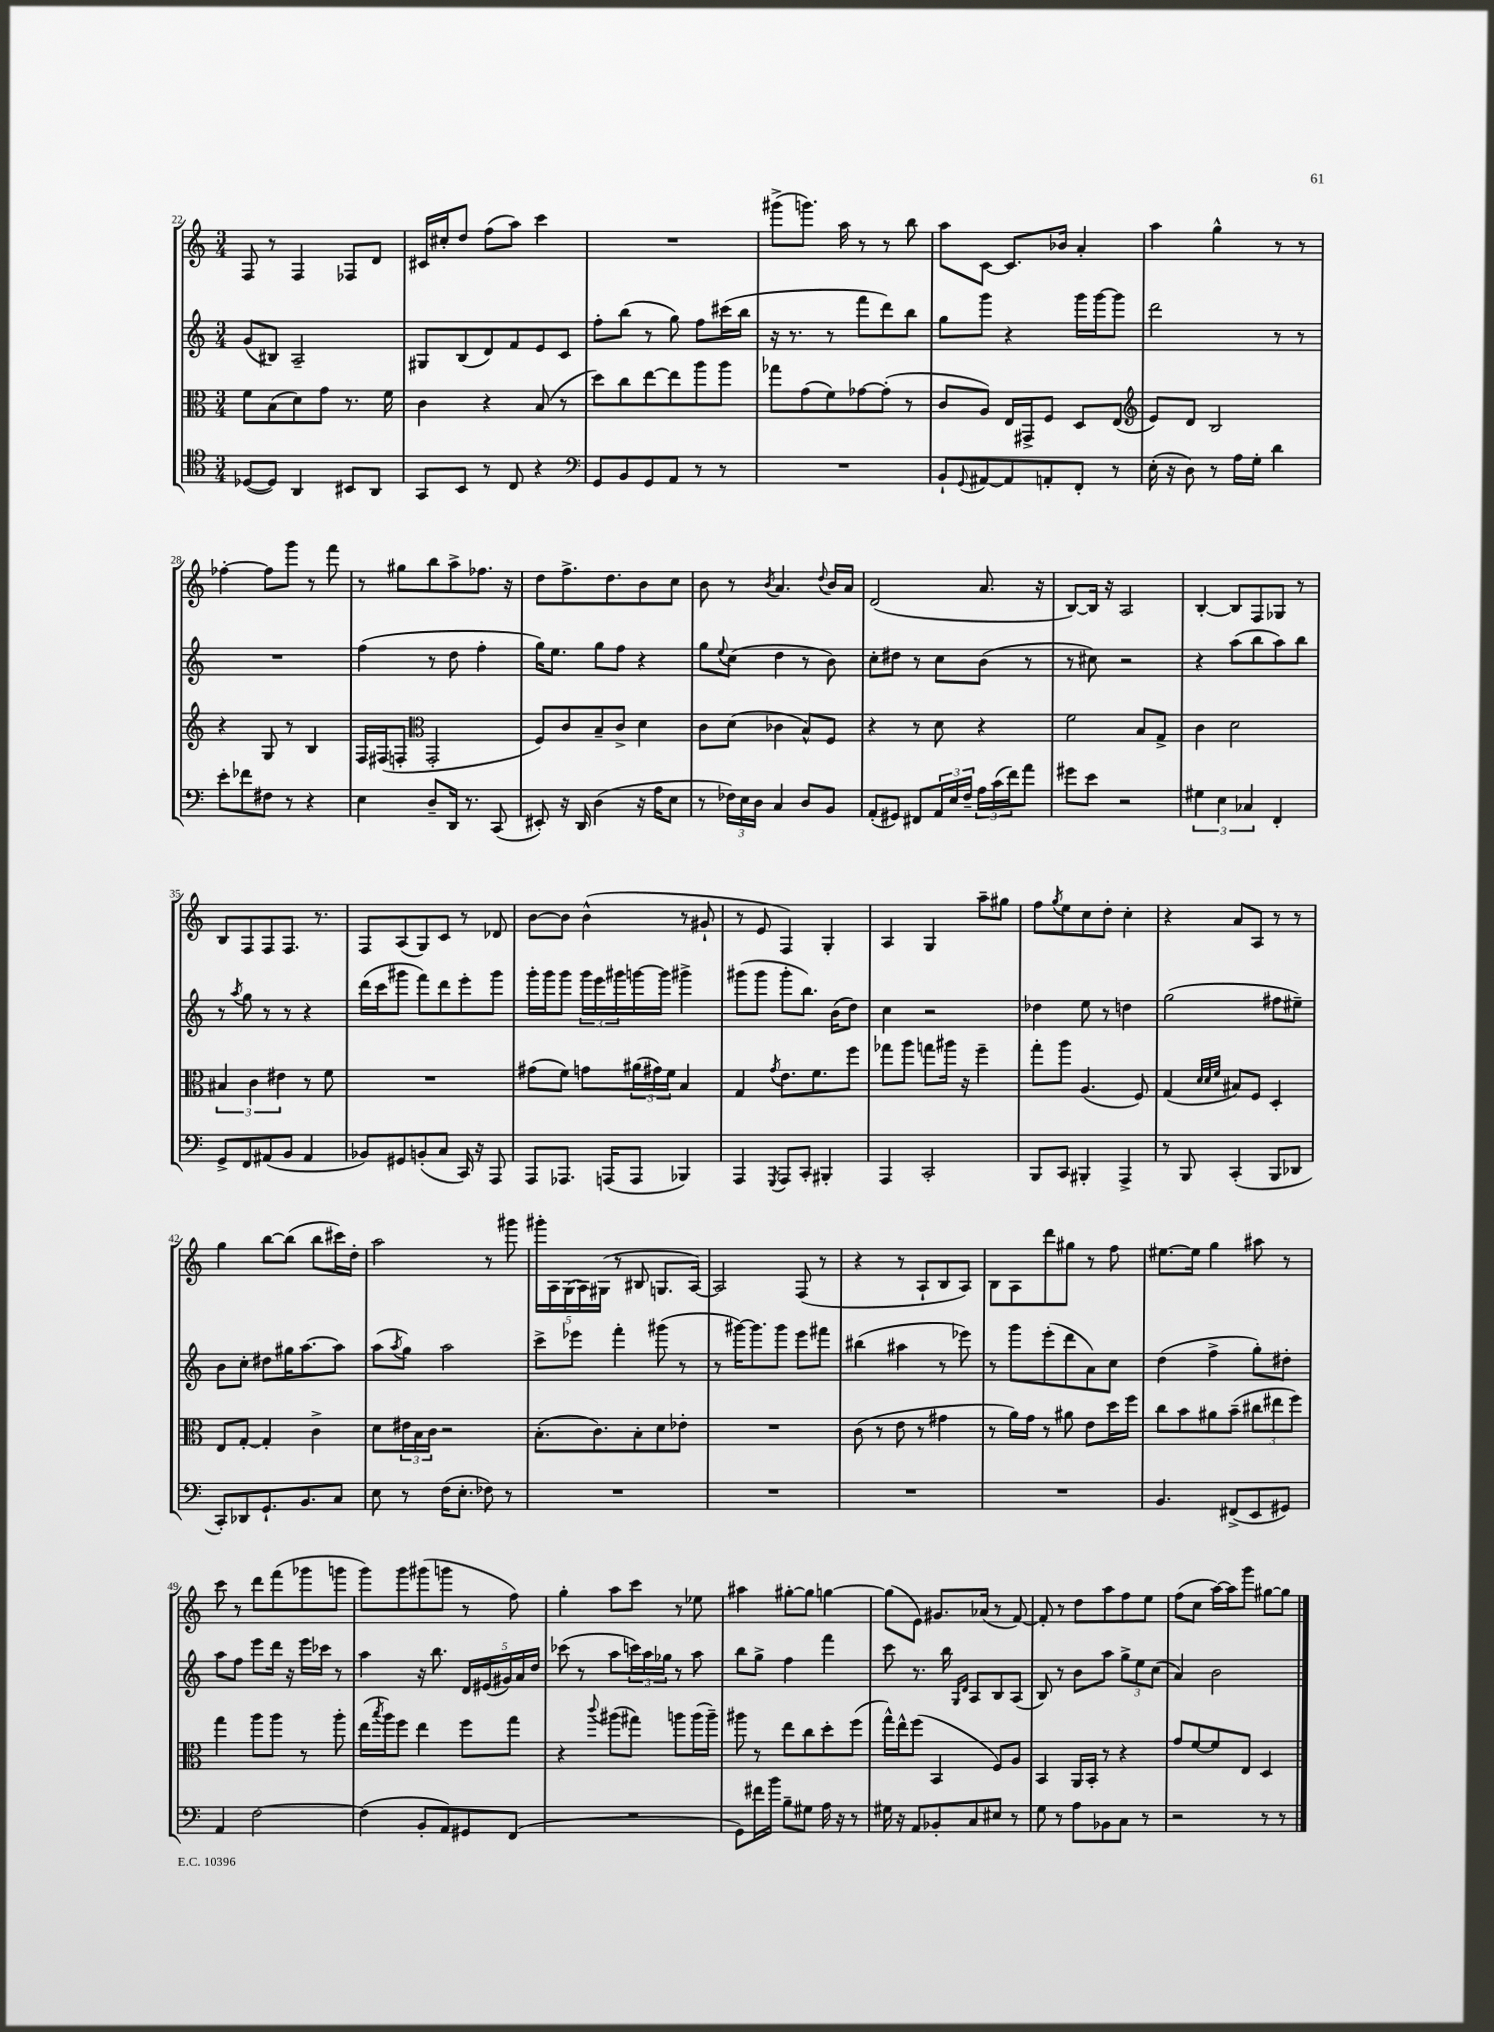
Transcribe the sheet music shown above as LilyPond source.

<<
\new StaffGroup <<
\new Staff = "s0" {
    \clef treble \key c \major \numericTimeSignature \time 3/4
    f8 r8 f4 fes8 d'8 |
    cis'16 cis''16-. d''8 f''8( a''8) c'''4 |
    R2. |
    gis'''8->( g'''8.) a''16 r8 r8 b''8 |
    a''8 c'8~ c'8. bes'16 a'4-. |
    a''4 g''4-^ r8 r8 |
    fes''4~-. fes''8 g'''8 r8 f'''8 |
    r8 gis''8 b''8 a''8-> fes''8. r16 |
    d''8 f''8.-> d''8. b'8 c''8 |
    b'8 r8 \acciaccatura { b'8 } a'4. \appoggiatura { d''8 } b'16 a'16 |
    d'2( a'8. r16 |
    b8~) b16 r16 a2 |
    b4~-. b8 f8 ges8 r8 |
    b8 f8 f8 f8. r8. |
    f8 a8( g8) c'8 r8 des'8 |
    b'8~ b'8 b'4-^( r8 gis'8-! |
    r8 e'8 f4) g4-. |
    a4 g4 a''8-- gis''8 |
    f''8 \acciaccatura { g''8 } e''8 c''8 d''8-. c''4-. |
    r4 a'8 a8 r8 r8 |
    g''4 b''8~ b''8( b''8 cis'''16) d''16-. |
    a''2 r8 gis'''8 |
    \tuplet 5/4 { gis'''16-. a16 g16( a16) gis16( } r8 bis8 g8. a16~) |
    a2 f8( r8 |
    r4 r8 a8-! b8 a8) |
    b8 a8 d'''8 gis''8 r8 f''8 |
    eis''8.~ eis''16 g''4 ais''8 r8 |
    c'''8 r8 d'''8 f'''8( ges'''8 g'''8 |
    g'''8) g'''8 gis'''8( g'''8 r8 f''8) |
    g''4-. a''8 c'''8 r8 ees''8 |
    ais''4 gis''8~-. gis''8 g''4~ |
    g''8( e'8) gis'8. aes'16( r8 f'8~) |
    f'8-. r8 d''8 a''8 f''8 e''8 |
    f''8( c''8 a''16~) a''16 g'''8 gis''8~ gis''8 \bar "|." |
}
\new Staff = "s1" {
    \clef treble \key c \major \numericTimeSignature \time 3/4
    g'8( bis8) a2-- |
    gis8 b8( d'8) f'8 e'8 c'8 |
    f''8-. b''8( r8 g''8) f''8 cis'''16( b''16 |
    r16 r8. r8 f'''8 d'''8) b''8 |
    g''8 g'''8 r4 g'''16 g'''16~ g'''8 |
    d'''2 r8 r8 |
    R2. |
    f''4( r8 d''8 f''4-. |
    g''16) e''8. g''8 f''8 r4 |
    g''8 \appoggiatura { e''8 } c''8( d''4 r8 b'8) |
    c''8-. dis''8 r8 c''8 b'8( r8 |
    r8 cis''8) r2 |
    r4 a''8( b''8 a''8) b''8 |
    r8 \acciaccatura { a''8 } g''8 r8 r8 r4 |
    d'''16( c'''16 gis'''8 f'''8) d'''8 e'''8-. gis'''8 |
    g'''16-. g'''16 g'''8 \tuplet 3/2 { g'''16 e'''16 gis'''16 } g'''16~ g'''16 gis'''4-> |
    gis'''8( gis'''8 gis'''8-. b''8.) b'16( d''8) |
    c''4 r2 |
    des''4 e''8 r8 d''4 |
    g''2( fis''8 eis''8--) |
    b'8 c''8-. dis''8 gis''16 a''8.~ a''8 |
    a''8( \acciaccatura { a''8 } g''8) a''2 |
    c'''8-> ees'''8 f'''4-. gis'''8( r8 |
    r8 gis'''16~) gis'''8. gis'''8 e'''8 fis'''8 |
    bis''4( ais''4 r8 ees'''8) |
    r8 g'''8 e'''8-.( d'''8 a'8) c''8 |
    d''4( f''4-> g''8-.) dis''8-. |
    a''8 f''8 e'''8 d'''16 r16 e'''16 ces'''16 r8 |
    a''4 r16 b''8. \tuplet 5/4 { d'16 eis'16( gis'16) a'16 d''16 } |
    ces'''8( r8 a''8 \tuplet 3/2 { c'''16) a''16 ges''16 } r8 a''8 |
    b''8 g''8-> f''4 f'''4 |
    c'''8 r8. b''16 \grace { g16 d'16 } a8 b8 a8( |
    b8) r8 b'8 a''8 \tuplet 3/2 { g''8-> e''8 c''8( } |
    a'4) b'2 \bar "|." |
}
\new Staff = "s2" {
    \clef alto \key c \major \numericTimeSignature \time 3/4
    f'8 b8( d'8) g'8 r8. f'16 |
    c'4 r4 b8( r8 |
    d''8) c''8 e''8~ e''8 a''8 a''8 |
    ges''8 g'8( f'8) ges'8~ ges'8-.( r8 |
    c'8 a8) e16 gis,16-> f8 d8 e8( |
    \clef treble e'8) d'8 b2 |
    r4 g8 r8 b4 |
    f16 fis16( f8-. \clef alto g,2-. |
    f8) c'8 b8-- c'8-> d'4 |
    c'8 d'8( ces'4 b8-^) f8 |
    r4 r8 d'8 r4 |
    f'2 b8 g8-> |
    c'4 d'2 |
    \tuplet 3/2 { bis4 c'4 eis'4 } r8 f'8 |
    R2. |
    gis'8( f'8) g'8 \tuplet 3/2 { ais'16( gis'16) f'16 } b4 |
    g4 \acciaccatura { g'8 } e'8. f'8. f''8 |
    ges''8 a''8 g''8 ais''16 r16 f''4-- |
    g''8-. a''8 a4.( f8) |
    g4( \grace { d'32 d'32 f'32 } bis8) f8 d4-. |
    e8 g8~-. g4-. c'4-> |
    d'8 \tuplet 3/2 { eis'16 b16 c'16 } r2 |
    b8.-.( c'8.) b8-. d'8 ees'8-. |
    R2. |
    c'8( r8 e'8 r8 gis'4 |
    r8 a'16) g'16 r8 ais'8 e'8 d''16 f''16 |
    c''8 b'8 ais'8 b'8--( \tuplet 3/2 { cis''8 eis''8 f''8) } |
    g''4 a''8 a''8 r8 a''8-. |
    e''16( \acciaccatura { b''8 } a''16) f''8 e''4 f''8 g''8 |
    r4 \appoggiatura { c'''8 } ais''8( gis''8) a''8 a''16( a''16--) |
    ais''8 r8 e''8 c''8 d''8-. f''8( |
    g''16-^) e''16-^ f''8( b,4 f8) a8 |
    b,4 a,16 b,16-. r8 r4 |
    g'8 f'8~ f'8 e8 d4 \bar "|." |
}
\new Staff = "s3" {
    \clef tenor \key c \major \numericTimeSignature \time 3/4
    des8~( des8) a,4 bis,8 a,8 |
    g,8 b,8 r8 c8 r4 |
    \clef bass g,8 b,8 g,8 a,8 r8 r8 |
    R2. |
    b,8-! \appoggiatura { g,8 } ais,8~ ais,8 a,8-. f,8-. r8 |
    e16-.( r16 d8) r8 a16 g16-. d'4 |
    e'8-. fes'8 fis8 r8 r4 |
    e4 d8-- d,16 r8. c,8( |
    eis,8-.) r16 d,16 d4( r16 a16 e8 |
    r8 \tuplet 3/2 { fes16) e16 d16 } c4 d8 b,8 |
    a,8-.( gis,8) fis,8 \tuplet 3/2 { a,16 e16 f16-- } \tuplet 3/2 { a16 c'16( f'16) } a'8 |
    gis'8 e'8 r2 |
    \tuplet 3/2 { gis4 e4 ces4 } f,4-. |
    g,8-> f,8 ais,8( b,8 ais,4 |
    bes,8) gis,8 b,8-.( c8 c,16) r16 a,,8 |
    a,,8 aes,,8. a,,16( a,,8 bes,,4) |
    a,,4 \acciaccatura { g,,8 } a,,8 c,8-. bis,,4-. |
    a,,4 c,2-. |
    b,,8 c,8 bis,,4-. a,,4-> |
    r8 b,,8 c,4-.( b,,8 des,8 |
    c,8-.) des,8 g,8.-! b,8. c8 |
    e8 r8 f16( e8.-. fes8) r8 |
    R2. |
    R2. |
    R2. |
    R2. |
    b,4. fis,8->( e,8 gis,8) |
    a,4 f2~ |
    f4( b,8-. a,8) gis,8 f,8( |
    R2. |
    g,8) fis'16 b'16 b8-- gis8 a16 r16 r8 |
    gis16 r16 a,8 bes,8-. c8 eis8 r8 |
    g8 r8 a8 bes,8 c8 r8 |
    r2 r8 r8 \bar "|." |
}
>>
>>
\layout { \context { \Score currentBarNumber = #22 } }
